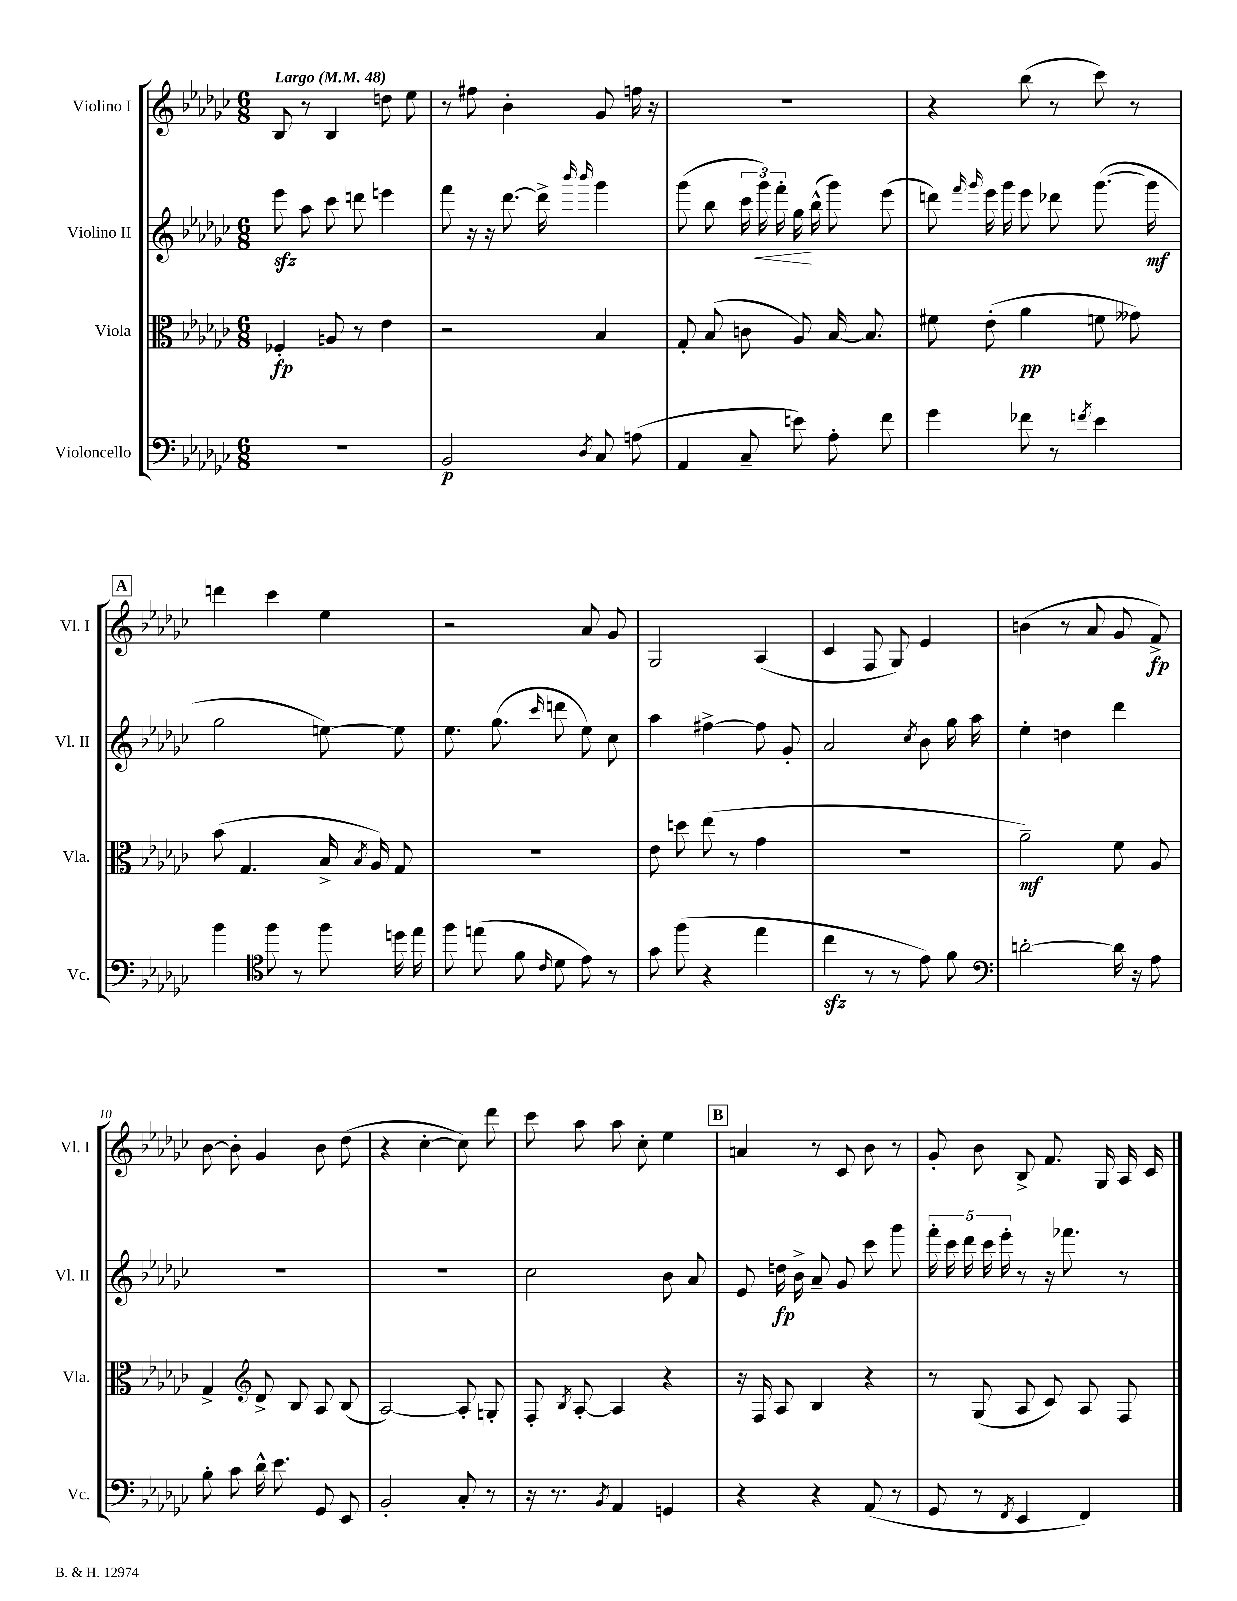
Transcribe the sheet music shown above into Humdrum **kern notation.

**kern	**kern	**kern	**kern
*staff4	*staff3	*staff2	*staff1
*clefF4	*clefC3	*clefG2	*clefG2
*k[b-e-a-d-g-c-]	*k[b-e-a-d-g-c-]	*k[b-e-a-d-g-c-]	*k[b-e-a-d-g-c-]
*M6/8	*M6/8	*M6/8	*M6/8
*MM48	*MM48	*MM48	*MM48
2.r	4F-'	8eee-	8B-
.	.	8aa-	8r
.	8A	8ccc-	4B-
.	8r	8ddd	.
.	4e-	4eee	8dd
.	.	.	8ee-
=	=	=	=
2BB-	2r	8fff	8r
.	.	16r	8ff#
.	.	16r	.
.	.	[8.ddd-	4b-'
.	.	16ddd-^]	.
.	.	16qqbbb-	.
8qD-	.	16qqbbb-	.
8C-	4B-	4ggg-	8g-
(8A	.	.	16ff
.	.	.	16r
=	=	=	=
4AA-	8G-'	(8ggg-	2.r
.	(8B-	8bb-	.
8C-~	8c	24ccc-	.
.	.	24ggg-)	.
.	.	24fff'	.
8e)	8A-)	16gg-	.
.	.	(16bb-^^	.
8A-'	[16B-	8ggg-)	.
.	8.B-]	.	.
8f	.	(8eee-	.
=	=	=	=
4g-	8f#	8ddd)	4r
.	.	16qqfff	.
.	.	16qqggg-	.
.	(8e-'	16eee-	.
.	.	16ggg-	.
8f-	4a-	8eee-	(8bb-
8r	.	8ddd-	8r
8qf	.	.	.
4e-	8f	([8.ggg-	8ccc-)
.	8g--)	.	8r
.	.	16ggg-]	.
=	=	=	=
4b-	(8b-	2gg-	4ddd
.	4.G-	.	.
*clefC4	*	*	*
8ff	.	.	4ccc-
8r	.	.	.
8ff	16B-^	[8ee)	4ee-
.	8qB-	.	.
.	16A-)	.	.
16dd	8G-	8ee]	.
16ee-	.	.	.
=	=	=	=
8ff	2.r	8.ee-	2r
(8ee	.	.	.
.	.	(8.gg-	.
8f	.	.	.
16qqc-	.	16qqccc-	.
8d-	.	8ddd	.
8e-)	.	8ee-)	8a-
8r	.	8cc-	8g-
=	=	=	=
8g-	8e-	4aa-	2G-
(8ff	8dd	.	.
4r	(8ee-	[4ff#^	.
.	8r	.	.
4ee-	4g-	8ff#]	(4A-
.	.	8g-'	.
=	=	=	=
4cc-	2.r	2a-	4c-
8r	.	.	8F
8r	.	.	8G-)
.	.	8qcc-	.
8e-)	.	8b-	4e-
8f	.	16gg-	.
.	.	16aa-	.
=	=	=	=
*clefF4	*	*	*
[2d'	2a-~)	4ee-'	(4b
.	.	4dd	8r
.	.	.	8a-
16d]	8f	4ddd-	8g-
16r	.	.	.
8A-	8A-	.	8f^)
=	=	=	=
8B-'	4G-^	2.r	[8b-
8c-	.	.	8b-']
*	*clefG2	*	*
16d-^^	8d-^	.	4g-
8.e-	.	.	.
.	8B-	.	.
8GG-	8A-	.	8b-
8EE-	(8B-	.	(8dd-
=	=	=	=
2BB-'	[2A-)	2.r	4r
.	.	.	[4cc-'
8C-'	8A-']	.	8cc-])
8r	8G'	.	8ddd-
=	=	=	=
16r	8F'	2cc-	8ccc-
8.r	.	.	.
.	8qB-	.	.
.	[8A-'	.	8aa-
8qBB-	.	.	.
4AA-	4A-]	.	8aa-
.	.	.	8cc-'
4GG	4r	8b-	4ee-
.	.	8a-	.
=	=	=	=
4r	16r	8e-	4a
.	16F	.	.
.	8A-	16dd	.
.	.	16b-^	.
4r	4B-	8a-~	8r
.	.	8g-	8c-
(8AA-	4r	8ccc-	8b-
8r	.	8ggg-	8r
=	=	=	=
8GG-	8r	20fff'	8g-'
.	.	20ccc-	.
.	.	20ddd-	.
8r	(8G-	.	8b-
.	.	20ccc-	.
.	.	20eee-'	.
8qFF	.	.	.
4EE-	8A-	8r	8B-^
.	8c-)	16r	8.f
.	.	8.fff-	.
4FF)	8A-	.	.
.	.	.	16G-
.	8F	8r	16A-
.	.	.	16c-
==	==	==	==
*-	*-	*-	*-
